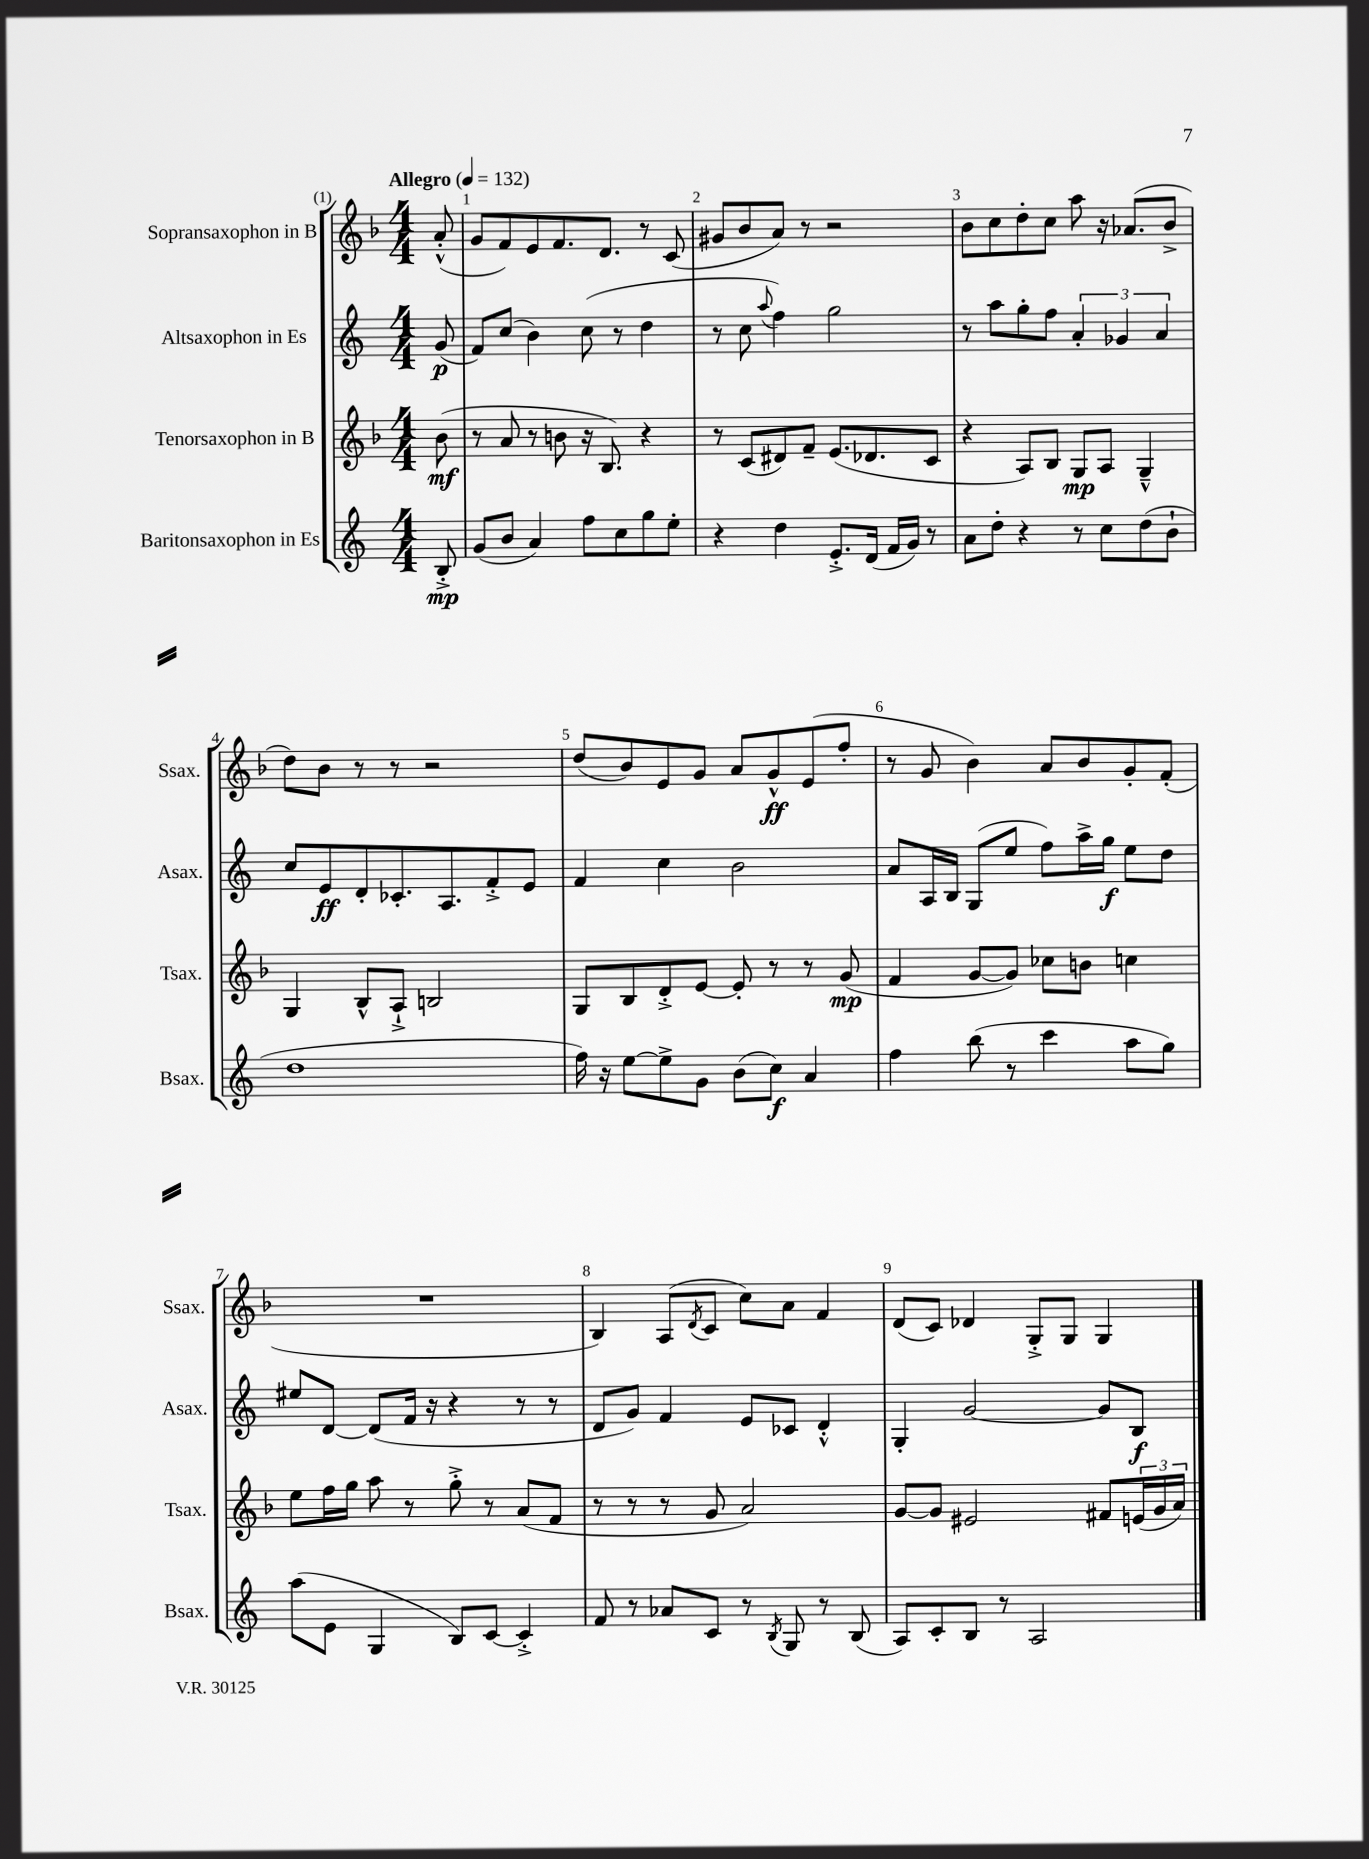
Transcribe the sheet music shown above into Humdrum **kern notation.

**kern	**kern	**kern	**kern
*staff4	*staff3	*staff2	*staff1
*clefG2	*clefG2	*clefG2	*clefG2
*k[]	*k[b-]	*k[]	*k[b-]
*M4/4	*M4/4	*M4/4	*M4/4
*MM132	*MM132	*MM132	*MM132
8B'^/	(8b-\	(8g/	(8a'^^/
=	=	=	=
(8g/L	8r	8f/L)	8g/L
8b/J	8a/	(8cc/J	8f/)
4a/)	8r	4b\)	8e/
.	8b\	.	8.f/
8ff\L	16r	(8cc\	.
.	8.B-/)	.	8.d/J
8cc\	.	8r	.
8gg\	4r	4dd\	8r
8ee'\J	.	.	(8c/
=	=	=	=
4r	8r	8r	8g#/L
.	(8c/L	8cc\	8b-/
.	.	8qqaa/	.
4dd\	8d#/)	4ff\)	8a/J)
.	8f~/J	.	8r
8.e'^/L	(8.e/L	2gg\	2r
(16d/Jk	8.d-/	.	.
16f/LL	.	.	.
16g/JJ)	.	.	.
8r	8c/J	.	.
=	=	=	=
8a\L	4r	8r	8b-\L
8dd'\J	.	8aa\L	8cc\
4r	8A/L)	8gg'\	8dd'\
.	8B-/J	8ff\J	8cc\J
8r	8G/L	6a'/	8aa\
8cc\L	8A/J	.	16r
.	.	6g-/	.
.	.	.	(8.a-/L
(8dd\	4G~^^/	.	.
.	.	6a/	.
8b`\J	.	.	8b-^/J
=	=	=	=
1dd	4G/	8cc/L	8dd\L)
.	.	8e/	8b-\J
.	8B-^^/L	8d'/	8r
.	8A`^/J	8.c-'/	8r
.	2B/	.	2r
.	.	8.A/	.
.	.	8f'^/	.
.	.	8e/J	.
=	=	=	=
16ff\)	8G/L	4f/	(8dd/L
16r	.	.	.
[8ee\L	8B-/	.	8b-/)
8ee^\]	8d'^/	4cc\	8e/
8g\J	[8e/J	.	8g/J
(8b\L	8e'/]	2b\	8a/L
8cc\J)	8r	.	8g^^/
4a/	8r	.	(8e/
.	(8g/	.	8ff'/J
=	=	=	=
4ff\	4f/	8a/L	8r
.	.	16A/L	8g/
.	.	16B/JJ	.
(8bb\	[8g/L	(8G/L	4b-\)
8r	8g/]J)	8ee/J	.
4ccc\	8cc-\L	8ff\L)	8a/L
.	8b\J	16aa^\L	8b-/
.	.	16gg\JJ	.
8aa\L	4cc\	8ee\L	8g'/
8gg\J)	.	8dd\J	(8f'/J
=	=	=	=
(8aa\L	8ee\L	8ee#/L	1r
8e\J	16ff\L	[8d/J	.
.	16gg\JJ	.	.
4G/	8aa\	(8d/]L	.
.	8r	16f/Jk	.
.	.	16r	.
8B/L)	8gg'^\	4r	.
[8c/J	8r	.	.
4c'^/]	(8a/L	8r	.
.	8f/J	8r	.
=	=	=	=
8f/	8r	8d/L	4B-/)
8r	8r	8g/J)	.
8a-/L	8r	4f/	(8A/L
.	.	.	8qd/
8c/J	8g/	.	8c/J
8r	2a/)	8e/L	8cc\L)
8qB/	.	.	.
8G/	.	8c-/J	8a\J
8r	.	4d'^^/	4f/
(8B/	.	.	.
=	=	=	=
8A/L)	[8g/L	4G'/	(8d/L
8c'/	8g/]J	.	8c/J)
8B/J	2e#/	[2g/	4d-/
8r	.	.	.
2A/	.	.	8G'^/L
.	.	.	8G/J
.	8f#/L	8g/]L	4G/
.	(24e/L	8B/J	.
.	24g/	.	.
.	24a/JJ)	.	.
==	==	==	==
*-	*-	*-	*-
